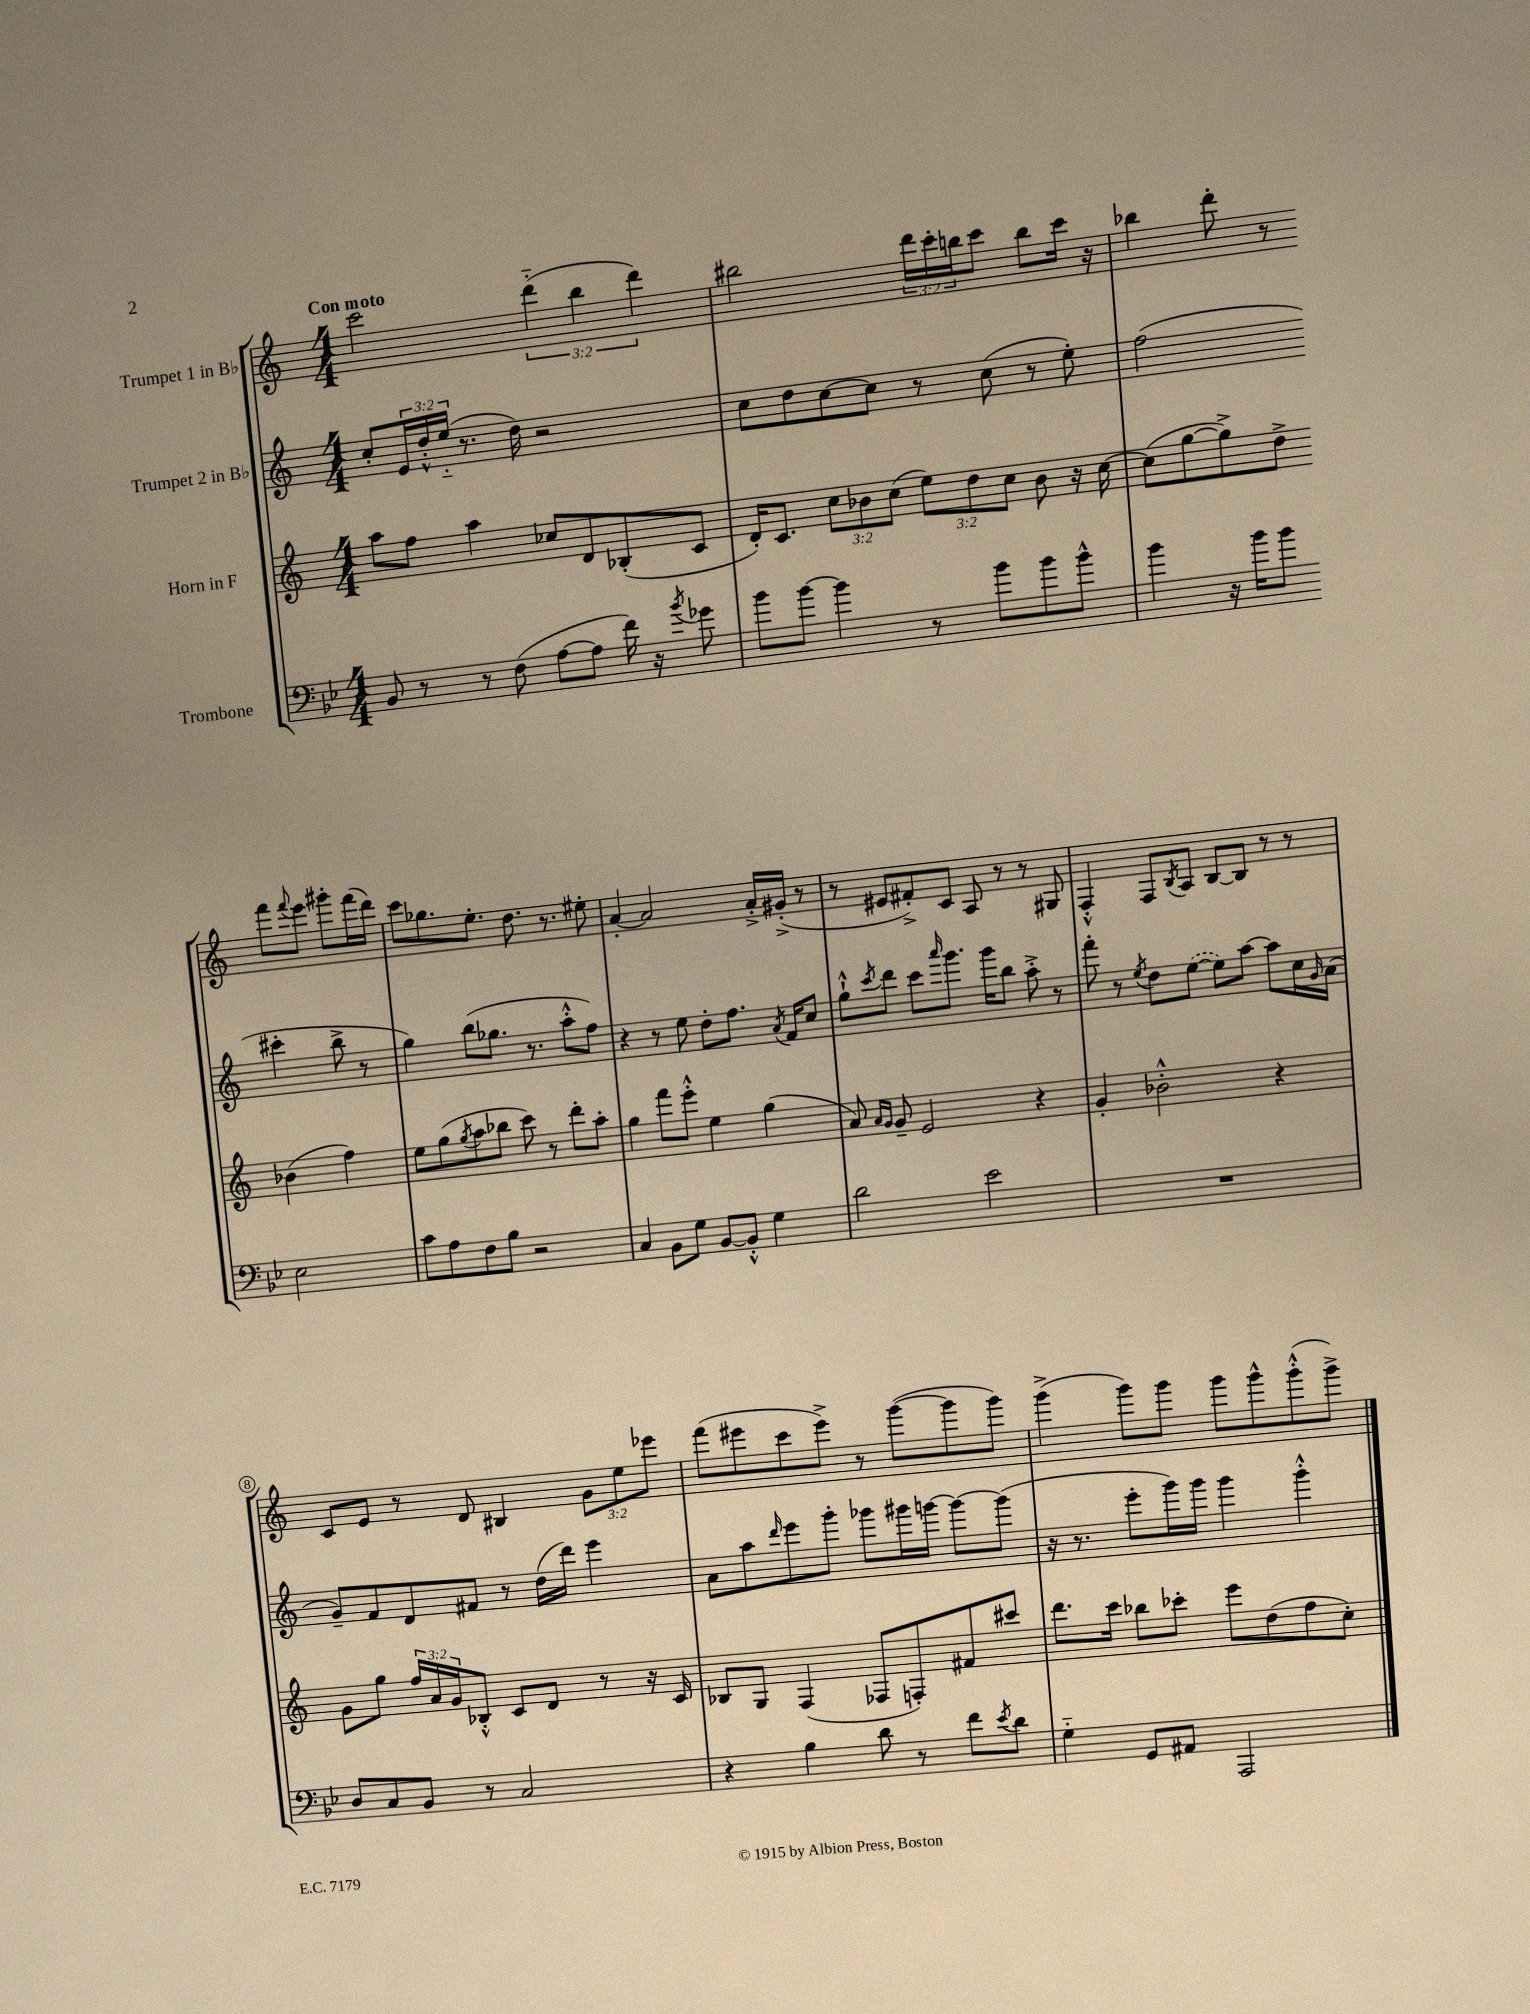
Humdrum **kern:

**kern	**kern	**kern	**kern
*part4	*part3	*part2	*part1
*staff4	*staff3	*staff2	*staff1
*I"Trombone	*I"Horn in F	*I"Trumpet 2 in B♭	*I"Trumpet 1 in B♭
*clefF4	*clefG2	*clefG2	*clefG2
*k[b-e-]	*k[]	*k[]	*k[]
*M4/4	*M4/4	*M4/4	*M4/4
=1	=1	=1	=1
!	!	!	!LO:TX:a:B:t=Con moto
8BB-/	8aa\L	8cc'/L	2ccc\
8r	8ff\J	24e/L	.
.	.	24dd'^^/	.
.	.	(24ee/JJ	.
8r	4aa\	8.r	.
(8F\	.	.	.
.	.	16dd\)	.
[8A\L	8cc-X/L	2r	(6ddd\
8A\J]	8d/	.	.
.	.	.	6bb\
16f\)	(8B-X'/	.	.
16r	.	.	.
.	.	.	6ddd\)
8qb-/	.	.	.
8g-X\	8c/J	.	.
=2	=2	=2	=2
8b-\L	16d'/KL)	8cc\L	2bb#X\
.	8.c/J	.	.
[8b-\J	.	8dd\	.
4b-\]	12cc\L	[8cc\	.
.	12b-X\	.	.
.	.	8cc\J]	.
.	(12cc\J	.	.
8r	12ee\L)	8r	24ddd\LL
.	.	.	24ccc'\
.	12dd\	.	24bbn\J
8b-\L	.	(8cc\	8ccc\J
.	12cc\J	.	.
8b-\	8b-\	8r	8bb\L
8b-^^\J	16r	8ee'\)	16ccc\Jk
.	[16cc\	.	16r
=3	=3	=3	=3
4b-\	(8cc\L]	(2ff\	4bb-X\
.	[8gg\	.	.
16r	8gg^\])	.	8ddd'\
16b-\KL	.	.	.
8b-\J	8dd^\J	.	8r
2E-\	(4b-X\	4ccc#X'\	8fff\L
.	.	.	8qqfff/
.	.	.	8eee\J
.	4ff\)	8bb^\	8ggg#X'\L
.	.	8r	(16fff\L
.	.	.	16ddd\JJ)
!!LO:LB:g=z
=4	=4	=4	=4
8c\L	8ee\L	4gg\)	8ccc\L
8A\	(8gg\	.	8.gg-X\
.	8qgg/	.	.
8F\	8aa\	(8bb\L	.
.	.	.	8.ee'\J
8B-\J	8bb-X\J	8.gg-X\J	.
2r	8ccc\)	.	8.dd\
.	.	8.r	.
.	8r	.	.
.	.	.	8.r
.	8ddd'\L	8aa'^^\L	.
.	8aa'\J	8ff\J)	8ee#X'\
=5	=5	=5	=5
4C/	4gg\	4r	[4a'/
8BB-\L	8fff\L	8r	2a/]
8G\J	8eee'^^\J	8ee\	.
[8BB-/L	4ee\	8dd'\L	.
8BB-'^^/J]	.	8.ff\J	.
4G\	(4gg\	.	16a'^/LL
.	.	8qa/	.
.	.	16f/KL	(16g#X'^/JJ
.	.	8cc/J	8r
=6	=6	=6	=6
2d\	8a/)	8gg`^^\L	8r
.	16qqa/LL	.	.
.	16qqg/JJ	8qccc/	.
.	8g~/	8ddd\J	8e#X/L
.	2e/	8ccc\L	8f#X'^/)
.	.	16qqaaa/	.
.	.	8.ggg\J	8c/J
2e-\	.	.	8A/
.	.	16ggg\KL	.
.	.	8bb\J	8r
.	4r	8aa'^\	8r
.	.	8r	8G#X/
=7	=7	=7	=7
1r	4g'/	8fff'\	4F'^^/
.	.	8r	.
.	.	8qee/	.
.	2b-X'^^\	8dd\L	8F/L
.	.	.	8qB/
.	.	([8ee\J	8A/J
.	.	8ee\L])	[8B/L
.	.	[8aa\J	8B/J]
.	4r	8aa\L]	8r
.	.	16cc\L	8r
.	.	16qqg/	.
.	.	(16a\JJ	.
!!LO:LB:g=z
=8	=8	=8	=8
8D/L	8g\L	8g~/L)	8c/L
8C/	8gg\J	8f/	8e/J
8BB-/J	24ff/LL	8d/	8r
.	24a/	.	.
.	24g/J	.	.
8r	8B-X'^^/J	8f#X/J	8d/
2C/	8c/L	8r	4B#X/
.	8d/J	(16dd\LL	.
.	.	16ddd\JJ)	.
.	8r	4eee\	12g\L
.	.	.	12ee\
.	16r	.	.
.	.	.	12eee-X\J
.	16c/	.	.
=9	=9	=9	=9
4r	8B-X/L	8a\L	(8fff\L
.	8G/J	8aa\	8eee#X\
.	.	16qqddd/	.
4B-\	(4F/	8eee\	8ccc\
.	.	8ggg'\J	8eee#^\J)
8d\	8F-X/L	8ggg-X\L	8r
8r	8Fn'/)	16ggg#X\L	([8ggg\L
.	.	[16gggn\JJ	.
8f\L	8f#X/	8ggg\L_	8ggg\]
8qe-/	.	.	.
8d\J	8ccc#X/J	(8ggg\J]	8ggg\J)
=10	=10	=10	=10
4G\	8.ddd\L	16r	(4ggg^\
.	.	8.r	.
.	16ccc\Jk	.	.
8GG/L	8bb-X\L	8eee'\L	8ggg\L)
8AA#X/J	8ccc-X'\J	16ggg\L)	8ggg\J
.	.	16ggg\JJ	.
2AAA/	8eee\L	4ggg\	8ggg\L
.	(8dd\	.	8ggg^^\
.	8ff\	4ggg'^^\	(8ggg'^^\
.	8cc'\J)	.	8ggg^\J)
==	==	==	==
*-	*-	*-	*-
